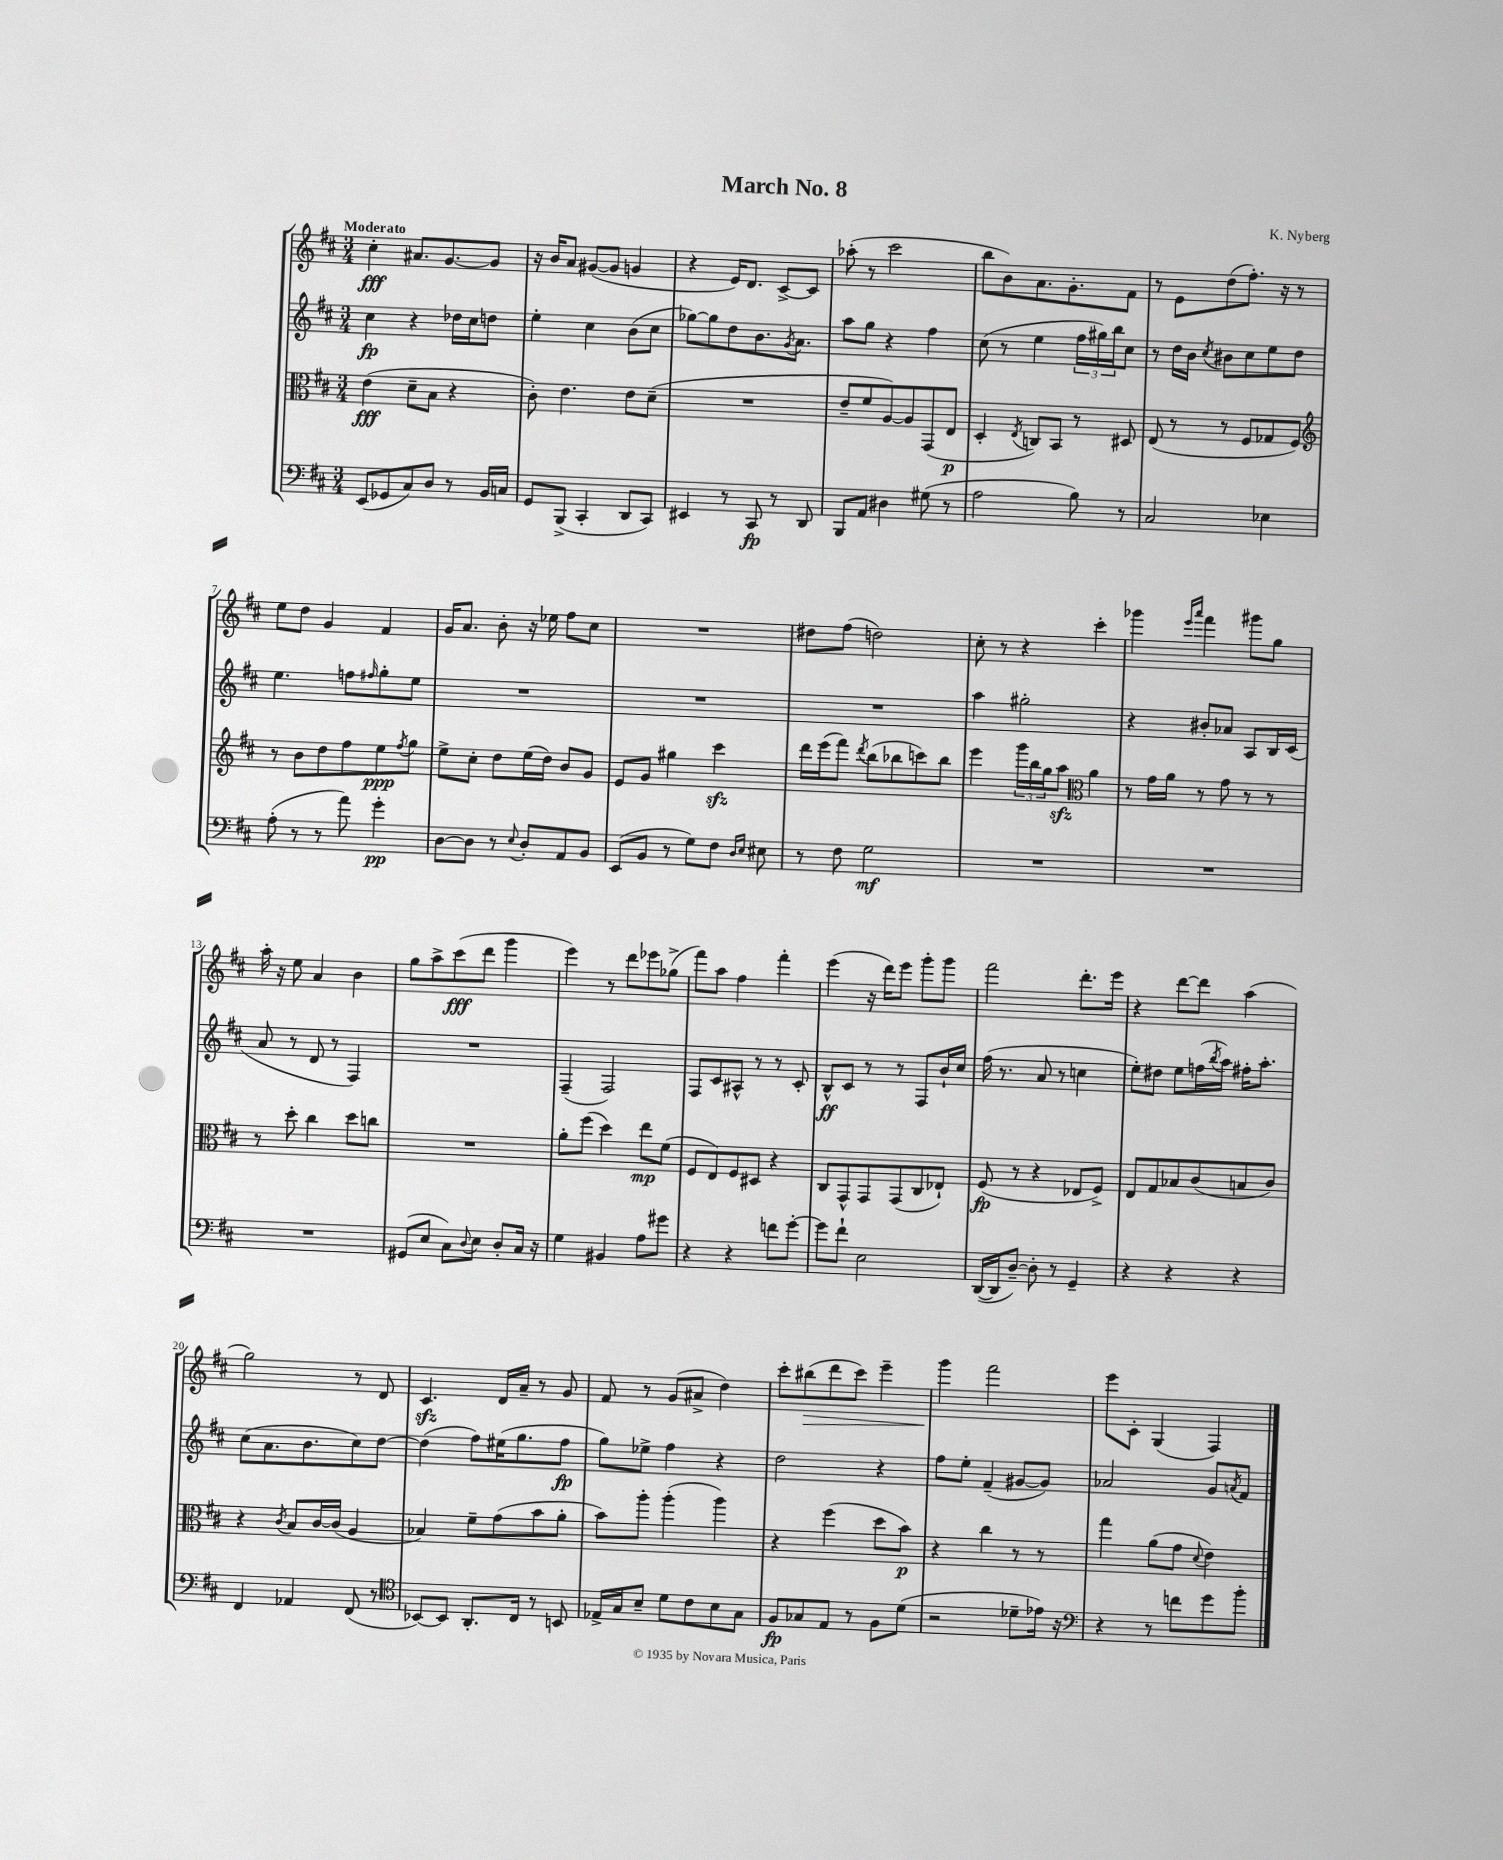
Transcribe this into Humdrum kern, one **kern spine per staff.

**kern	**kern	**kern	**kern
*staff4	*staff3	*staff2	*staff1
*clefF4	*clefC3	*clefG2	*clefG2
*k[f#c#]	*k[f#c#]	*k[f#c#]	*k[f#c#]
*M3/4	*M3/4	*M3/4	*M3/4
(8EE	(4e	4cc#	4cc#'
8GG-	.	.	.
8C#)	8d~	4r	8.a#
8D	8B	.	.
.	.	.	[8.g
8r	4r	16dd-	.
.	.	16cc#	.
16BB	.	8dd	8g]
16C	.	.	.
=	=	=	=
8GG	8c#')	4ee'	16r
.	.	.	16b
(8BBB^	4.e	.	8a
4CC#'	.	4cc#	([8g#
.	.	.	8g#]
8DD	8e	(8b	4g
8CC#)	(8d~	8cc#	.
=	=	=	=
4EE#	2.r	[8gg-)	4r
.	.	8gg-]	.
8r	.	8dd	16e)
.	.	.	8.d
8CC#	.	8.b	.
8r	.	.	[8c#^
.	.	8qg	.
.	.	8.a	.
8DD	.	.	8c#]
=	=	=	=
8BBB	8e~	8aa	(8aa-'
8AA	8f#	8gg	8r
4D#	[8A)	4r	2ccc#
.	8A]	.	.
(8G#	(8GG	4ff#	.
8r	8E	.	.
=	=	=	=
2A	4D'	(8cc#	8bb
.	.	8r	8b)
.	8qE	.	.
.	8C)	4ee	8.a
.	8BB	.	.
.	.	.	8.g'
8B)	8r	24ff#	.
.	.	24gg#)	.
.	.	24bb	.
8r	8D#	8cc#	8f#
=	=	=	=
2C#	(8E	8r	8r
.	8r	16dd	8e
.	.	16b	.
.	.	8qcc#	.
.	8r	8b#	(8dd
.	8F#	8cc#	8.ff#')
4E-	8G-	8ee	.
.	.	.	16r
.	8F#)	8dd	8r
=	=	=	=
*	*clefG2	*	*
(8A'	8r	4.ee	8ee
8r	8b	.	8dd
8r	8dd	.	4g
8a)	8ff#	8ff	.
.	.	16qqff#	.
4g'	8ee	8gg'	4f#
.	8qff#	.	.
.	8gg	8ee	.
=	=	=	=
[8D	8ee^	2.r	16g
.	.	.	8.a
8D]	8cc#'	.	.
8r	8dd	.	8b'
8qqE	.	.	.
8D'	(16ee	.	16r
.	16dd)	.	16ee-
8AA	8b	.	8ff#
8BB	8g	.	8cc#
=	=	=	=
(8EE	8e	2.r	2.r
8BB	8g	.	.
8r	4gg#	.	.
8G)	.	.	.
8F#	4ccc#	.	.
16qqD	.	.	.
16qqE	.	.	.
8E#	.	.	.
=	=	=	=
8r	16ddd	2.r	8dd#
.	(16eee	.	.
8F#	8fff#)	.	(8ff#
.	8qddd	.	.
2G	(8bb	.	2dd)
.	8bb-	.	.
.	8ccc)	.	.
.	8bb-	.	.
=	=	=	=
2.r	4eee	4aa	8cc#'
.	.	.	8r
.	24ggg	2gg#'	4r
.	24bb	.	.
.	24gg	.	.
.	8aa	.	.
*	*clefC3	*	*
.	4a	.	4ccc#'
=	=	=	=
2.r	8r	4r	4ggg-
.	16g	.	.
.	16a	.	.
.	.	.	16qqeee
.	.	.	16qqaaa
.	8r	8b#'	4fff#
.	8g	8a-	.
.	8r	8A	8ggg#
.	8r	16B	8gg
.	.	(16c#	.
=	=	=	=
2.r	8r	8a	16aa'
.	.	.	16r
.	8dd'	8r	8ee
.	4cc#	8d	4a
.	.	8r	.
.	8dd	4F#)	4b
.	8cc	.	.
=	=	=	=
(8GG#	2.r	2.r	8gg
8E	.	.	8aa^
8C#)	.	.	(8ccc#
8qqD	.	.	.
8E	.	.	8ddd
8D'	.	.	4ggg
16C#	.	.	.
16r	.	.	.
=	=	=	=
4G	8a'	(4F#~	4eee)
.	(8ff#	.	.
4BB#	4dd)	2F#)	8r
.	.	.	8ddd
8A	8ee	.	8eee-
8g#	(8f#	.	(8gg-^
=	=	=	=
4r	8F#	8F#	8fff#)
.	8E)	8c#	8aa
4r	8F#	8A#^^	4ff#
.	8D#	8r	.
8f	4r	8r	4fff#'
[8g'	.	8c#'	.
=	=	=	=
8g]	8C#	8B^^	(4eee
8f#`	8GG^^	8c#	.
2E	8GG	8r	16r
.	.	.	16ddd)
.	(8GG	8r	8eee
.	8C#	8F#	8ggg'
.	8E-`)	16b`	8ggg
.	.	16cc#	.
=	=	=	=
([16DD	(8F#	(16ff#	2fff#
16DD]	.	8.r	.
[8D~)	8r	.	.
8D']	4r	8a	.
8r	.	8r	.
4GG~	8E-	4cc	8.ddd'
.	8F#^)	.	.
.	.	.	16eee
=	=	=	=
4r	8E	8ee')	4r
.	8G	8dd#	.
4r	8B-	8ee	[8ddd
.	(8c#	(16ff	8ddd]
.	.	8qbb	.
.	.	16aa)	.
4r	8B	16ff#'	(4aa
.	.	8.aa'	.
.	8c#)	.	.
=	=	=	=
4FF#	4r	(8cc#	2gg)
.	.	8.a	.
.	8qc#	.	.
4AA-	8B	.	.
.	.	8.b	.
.	[16c#	.	.
.	(16c#]	.	.
(8FF#	4A	8cc#)	8r
8r	.	[8dd	8d
=	=	=	=
*clefC4	*	*	*
[8BB-)	4B-)	(4dd]	4.c#
8BB-]	.	.	.
8.AA'	8f#~	8ff#)	.
.	(8g	(16ee#	16d
16C#	.	8.gg	16a~
8r	8b	.	8r
8BB	8a'	8ff#	8g
=	=	=	=
16E-^	8b)	8gg)	8f#
16G	.	.	.
8B~	8aa'	8ee-^	8r
8d	(4aa'	4ff#	(8g
8c#	.	.	8a#^
8B	4aa)	4r	4dd)
8G	.	.	.
=	=	=	=
8F#	4r	2dd	8ccc#'
8G-	.	.	(8bb#
8E	(4ff#	.	8ddd
8r	.	.	8ccc#)
8F#	8dd	4r	4eee~
(8d	8b)	.	.
=	=	=	=
2r	4r	8ff#	4ggg
.	.	8ee'	.
.	4cc#	(4f#~	2fff#
8d-~	8r	[8g#	.
16e-)	8r	8g#])	.
16r	.	.	.
=	=	=	=
*clefF4	*	*	*
4r	4gg	2a-	8eee
.	.	.	8c#'
8r	(8a	.	(4G
8f	8g	.	.
.	8qqd	.	.
8g	4e)	8g	4F#)
.	.	8qa	.
8b'	.	8f#	.
==	==	==	==
*-	*-	*-	*-
